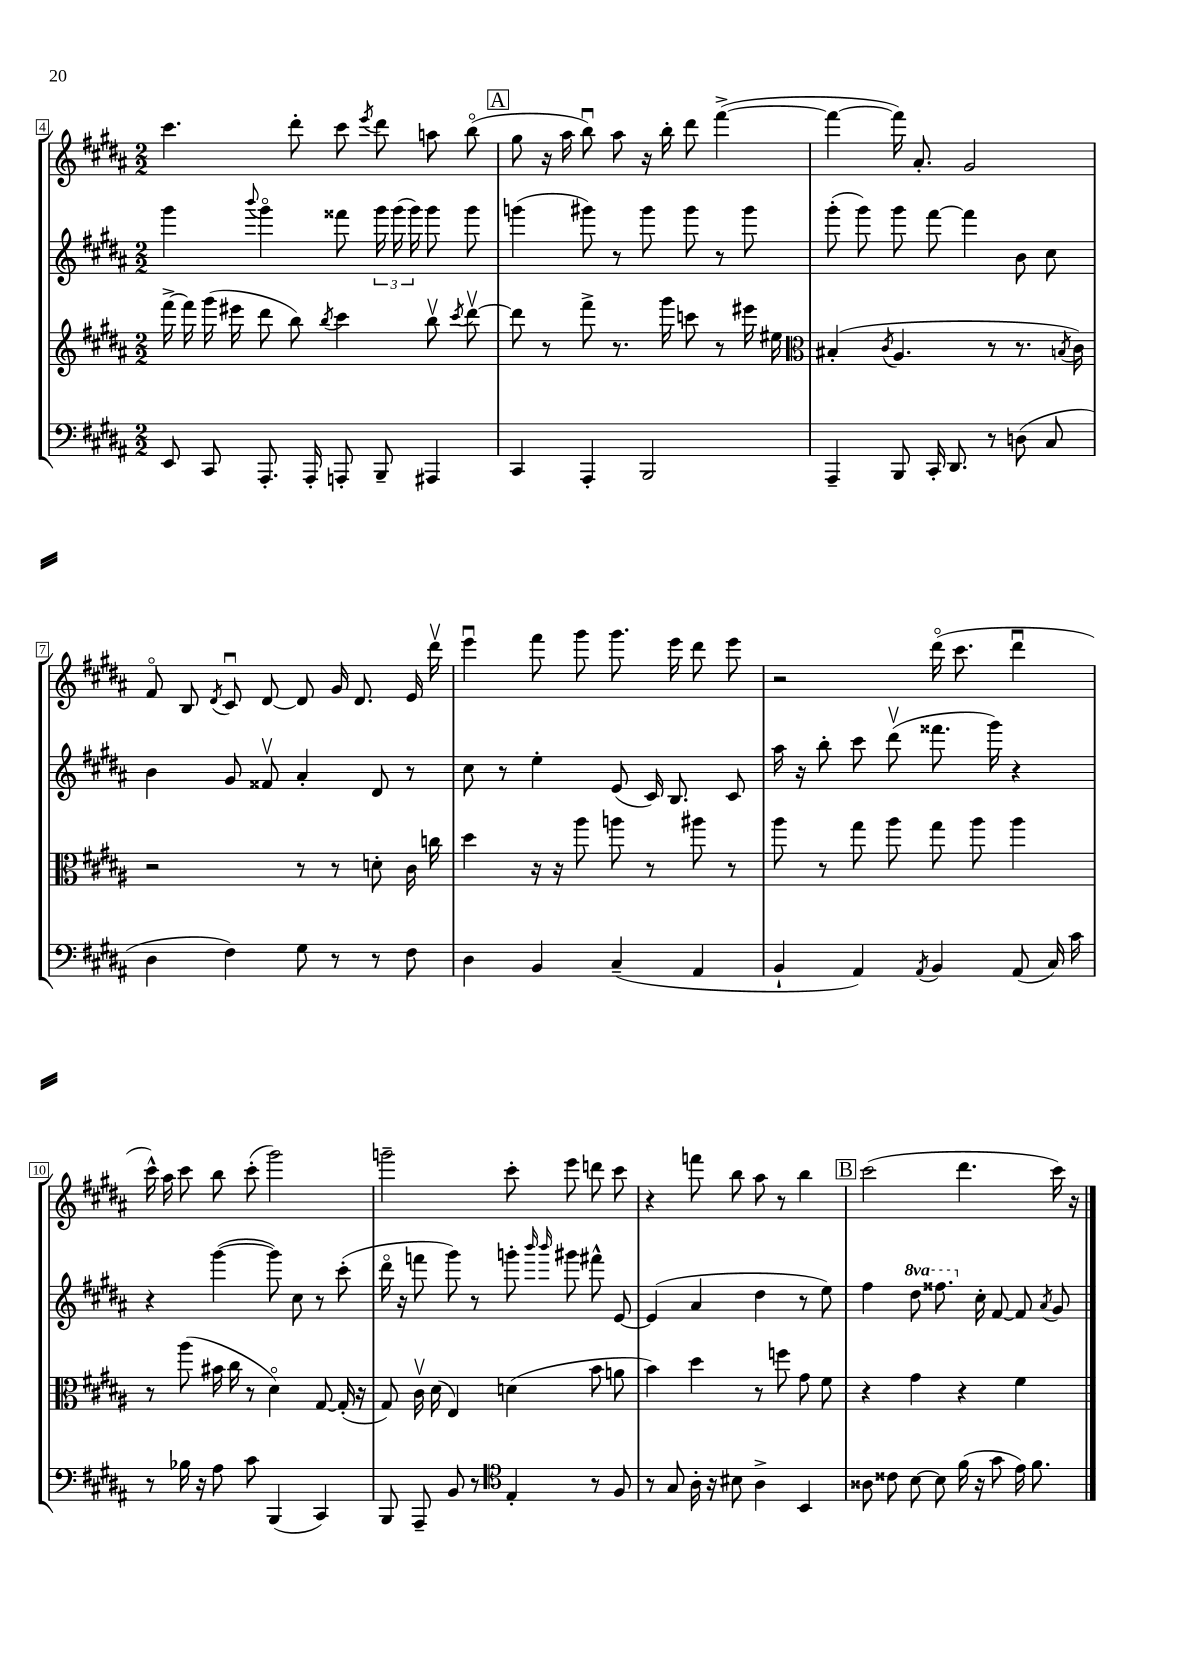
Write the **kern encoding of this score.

**kern	**kern	**kern	**kern
*staff4	*staff3	*staff2	*staff1
*clefF4	*clefG2	*clefG2	*clefG2
*k[f#c#g#d#a#]	*k[f#c#g#d#a#]	*k[f#c#g#d#a#]	*k[f#c#g#d#a#]
*M2/2	*M2/2	*M2/2	*M2/2
8EE	[16fff#^	4ggg#	4.ccc#
.	16fff#]	.	.
8CC#	(16ggg#	.	.
.	16eee#	.	.
.	.	8qqbbb	.
8.AAA#'	8ddd#	4ggg#o	.
.	8bb)	.	8ddd#'
16AAA#'	.	.	.
.	8qbb	.	.
8AAA'	4ccc#	8fff##	8ccc#
.	.	.	8qeee
8BBB~	.	24ggg#	8ddd#
.	.	(24ggg#	.
.	.	24ggg#)	.
4AAA#	8bbv	8ggg#	8aa
.	8qccc#	.	.
.	[8ddd#v	8ggg#	(8bbo
=	=	=	=
4CC#	8ddd#]	(4ggg	8gg#
.	8r	.	16r
.	.	.	16aa#
4AAA#'	8fff#^	8ggg#)	8bbu)
.	8.r	8r	8aa#
2BBB	.	8ggg#	16r
.	16ggg#	.	16bb'
.	8ccc	8ggg#	8ddd#
.	8r	8r	([4fff#^
.	16eee#	8ggg#	.
.	16ee#	.	.
=	=	=	=
*	*clefC3	*	*
4AAA#~	(4B#'	(8ggg#'	4fff#_
.	.	8ggg#)	.
.	8qc#	.	.
8BBB	4.A#	8ggg#	16fff#])
.	.	.	8.a#'
16CC#'	.	[8fff#	.
8.DD#	.	.	.
.	.	4fff#]	2g#
8r	8r	.	.
(8D	8.r	8b	.
8C#	.	8cc#	.
.	8qB	.	.
.	16c#)	.	.
=	=	=	=
4D#	2r	4b	8f#o
.	.	.	8B
.	.	.	8qd#
4F#)	.	8g#	8c#u
.	.	8f##v	[8d#
8G#	8r	4a#'	8d#]
8r	8r	.	16g#
.	.	.	8.d#
8r	8d'	8d#	.
8F#	16c#	8r	16e
.	16cc	.	16ddd#v
=	=	=	=
4D#	4dd#	8cc#	4eeeu
.	.	8r	.
4BB	16r	4ee'	8fff#
.	16r	.	.
.	8aa#	.	8ggg#
(4C#~	8aa	(8e	8.ggg#
.	8r	16c#)	.
.	.	8.B	16eee
4AA#	8aa#	.	8ddd#
.	8r	8c#	8eee
=	=	=	=
4BB`	8aa#	16aa#	2r
.	.	16r	.
.	8r	8bb'	.
4AA#)	8gg#	8ccc#	.
.	8aa#	(8ddd#v	.
8qAA#	.	.	.
4BB	8gg#	8.fff##	(16ddd#o
.	.	.	8.ccc#
.	8aa#	.	.
.	.	16ggg#)	.
(8AA#	4aa#	4r	4ddd#u
16C#)	.	.	.
16c#	.	.	.
=	=	=	=
8r	8r	4r	16ccc#^^)
.	.	.	16aa#
16B-	(8aa#	.	8ccc#
16r	.	.	.
8A#	16b#	([4ggg#	8bb
.	16cc#	.	.
8c#	8r	.	(8ccc#'
(4BBB	4d#o)	8ggg#])	2ggg#)
.	.	8cc#	.
4CC#)	[8G#	8r	.
.	(16G#']	(8ccc#'	.
.	16r	.	.
=	=	=	=
8BBB	8G#)	16ddd#o	2ggg~
.	.	16r	.
8AAA#~	16c#v	8fff	.
.	(16d#	.	.
8BB	4E)	8ggg#)	.
8r	.	8r	.
*clefC4	*	*	*
4E'	(4d	8ggg'	8ccc#'
.	.	16qqbbb	.
.	.	16qqbbb	.
.	.	8ggg#	8eee
8r	8b	8fff#^^	8ddd
8F#	8a	[8e	8ccc#
=	=	=	=
8r	4b)	(4e]	4r
8G#	.	.	.
16A#'	4dd#	4a#	8fff
16r	.	.	.
8B#	.	.	8bb
4A#^	8r	4dd#	8aa#
.	8ff	.	8r
4BB	8g#	8r	4bb
.	8f#	8ee)	.
=	=	=	=
8A##	4r	4ff#	(2ccc#
8c##	.	.	.
[8B	4g#	8ddd#	.
8B]	.	8.fff##	.
(16f#	4r	.	4.ddd#
16r	.	16cc#'	.
8g#	.	[8f#	.
16e)	4f#	8f#]	.
8.f#	.	.	.
.	.	8qa#	.
.	.	8g#	16ccc#)
.	.	.	16r
==	==	==	==
*-	*-	*-	*-
